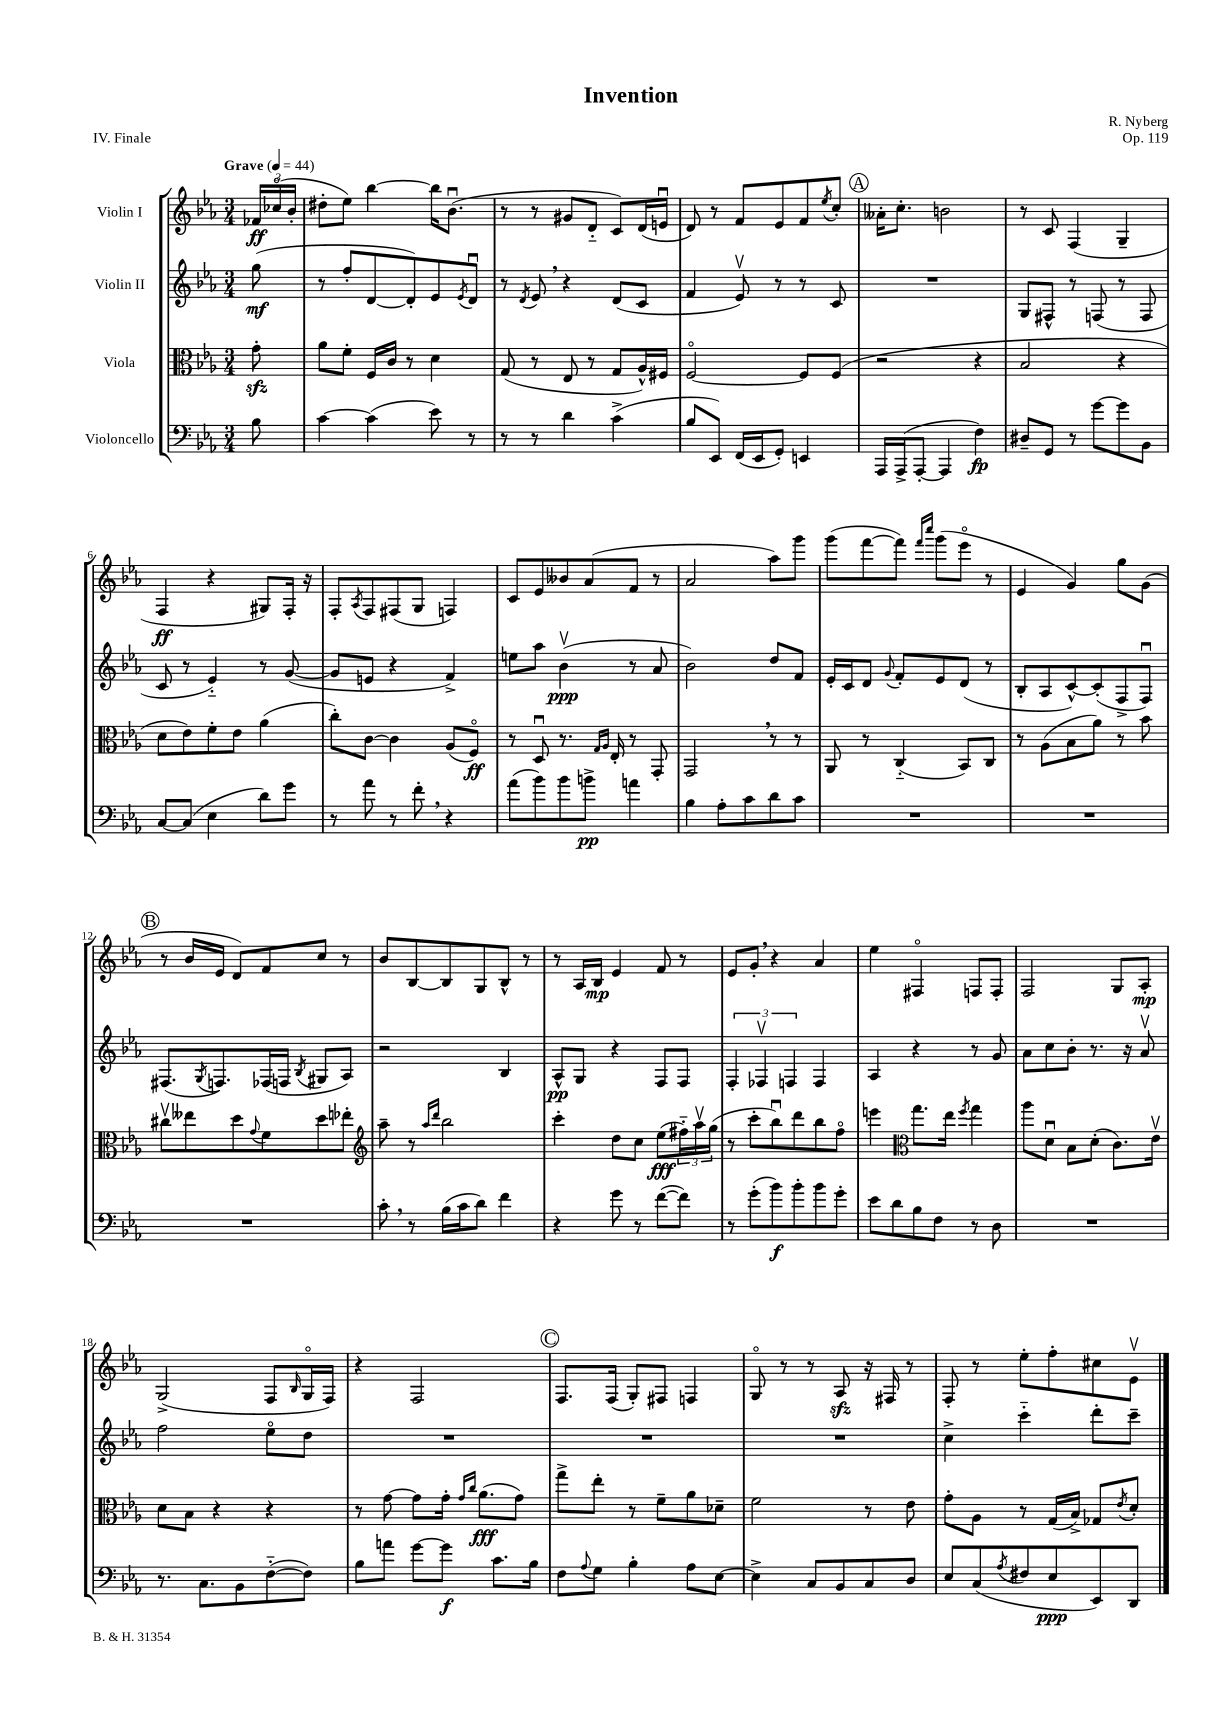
\header { title = "Invention" composer = "R. Nyberg" opus = "Op. 119" piece = "IV. Finale" }
<<
\new StaffGroup <<
\new Staff = "s0" \with { instrumentName = "Violin I" } {
    \clef treble \key ees \major \numericTimeSignature \time 3/4 \partial 8 \tempo "Grave" 4 = 44
    \tuplet 3/2 { fes'16\ff ces''16\flageolet( bes'16-. } |
    dis''8-. ees''8) bes''4~ bes''16 bes'8.\downbow( |
    r8 r8 gis'8 d'8-_ c'8) d'16( e'16\downbow |
    d'8) r8 f'8 ees'8 f'8 \acciaccatura { ees''8 } c''8-. |
    \mark \markup { \circle "A" } aeses'16-. c''8.-. b'2 |
    r8 c'8 f4( g4-- |
    f4\ff r4 gis8) f16-. r16 |
    f8-. \acciaccatura { aes8 } f8 fis8( g8 f4) |
    c'8 ees'8 beses'8 aes'8( f'8 r8 |
    aes'2 aes''8) g'''8 |
    g'''8( f'''8~ f'''8) \grace { f'''16 c''''16 } g'''8( ees'''8\flageolet r8 |
    ees'4 g'4) g''8 g'8( |
    \mark \markup { \circle "B" } r8 bes'16 ees'16 d'8) f'8 c''8 r8 |
    bes'8 bes8~ bes8 g8 bes8-^ r8 |
    r8 aes16 bes16\mp ees'4 f'8 r8 |
    ees'8 g'8-. \breathe r4 aes'4 |
    ees''4 fis4\flageolet f8 f8-. |
    f2 g8 aes8-.\mp |
    g2->( f8 \grace { bes16 } g16\flageolet f16) |
    r4 f2 |
    \mark \markup { \circle "C" } f8. f16( g8-.) fis8 f4 |
    g8\flageolet r8 r8 aes8\sfz r16 fis16 r8 |
    f8-. r8 ees''8-. f''8-. cis''8 ees'8\upbow \bar "|." |
}
\new Staff = "s1" \with { instrumentName = "Violin II" } {
    \clef treble \key ees \major \numericTimeSignature \time 3/4 \partial 8
    g''8\mf( |
    r8 f''8-. d'8~ d'8-.) ees'8 \acciaccatura { ees'8 } d'8\downbow |
    r8 \acciaccatura { d'8 } ees'8 \breathe r4 d'8( c'8 |
    f'4 ees'8\upbow) r8 r8 c'8 |
    \mark \markup { \circle "A" } R2. |
    g8 fis8-^ r8 f8( r8 f8 |
    c'8 r8 ees'4-_) r8 g'8~( |
    g'8 e'8 r4 f'4->) |
    e''8 aes''8 bes'4\upbow\ppp( r8 aes'8 |
    bes'2) d''8 f'8 |
    ees'16-. c'16 d'8 \appoggiatura { g'8 } f'8-. ees'8 d'8( r8 |
    bes8-. aes8 c'8~-^) c'8-.( f8-> f8\downbow) |
    \mark \markup { \circle "B" } fis8.( \acciaccatura { g8 } f8.) fes16( f16 \acciaccatura { bes8 } gis8 aes8) |
    r2 bes4 |
    aes8-^\pp g8 r4 f8 f8 |
    \tuplet 3/2 { f4-. fes4\upbow f4 } f4 |
    aes4 r4 r8 g'8 |
    aes'8 c''8 bes'8-. r8. r16 aes'8\upbow |
    f''2 ees''8\flageolet d''8 |
    R2. |
    \mark \markup { \circle "C" } R2. |
    R2. |
    c''4-> c'''4-_ d'''8-. c'''8-- \bar "|." |
}
\new Staff = "s2" \with { instrumentName = "Viola" } {
    \clef alto \key ees \major \numericTimeSignature \time 3/4 \partial 8
    g'8-.\sfz |
    aes'8 f'8-. f16 c'16 r8 d'4 |
    g8( r8 ees8 r8 g8 aes16-^) fis16 |
    f2~\flageolet f8 f8( |
    \mark \markup { \circle "A" } r2 r4 |
    bes2 r4 |
    d'8 ees'8) f'8-. ees'8 aes'4( |
    c''8-.) c'8~ c'4 aes8( f8\flageolet\ff) |
    r8 d8\downbow r8. \grace { g16 aes16 } ees16-. r8 g,8-. |
    g,2 \breathe r8 r8 |
    aes,8 r8 c4-_( bes,8) c8 |
    r8 aes8( bes8 aes'8) r8 bes'8 |
    \mark \markup { \circle "B" } cis''8\upbow eeses''8 d''8 \appoggiatura { g'8 } f'8 d''8 ees''8-. |
    \clef treble aes''8-- r8 \grace { aes''16 d'''16 } bes''2 |
    c'''4-. d''8 c''8 ees''8\fff( \tuplet 3/2 { fis''16-_) aes''16\upbow g''16( } |
    r8 c'''8-. bes''8\downbow) d'''8 bes''8 f''8\flageolet |
    e'''4 \clef alto g''8. ees''16 \acciaccatura { f''8 } g''4 |
    aes''8 d'8\downbow bes8 d'8-.( c'8.) ees'16\upbow |
    d'8 bes8 r4 r4 |
    r8 g'8~ g'8 g'16-. \grace { g'16 c''16 } aes'8.\fff( g'8) |
    \mark \markup { \circle "C" } g''8-> ees''8-. r8 f'8-- aes'8 des'8-- |
    f'2 r8 ees'8 |
    g'8-. aes8 r8 g16( bes16->) ges8 \acciaccatura { ees'8 } d'8-. \bar "|." |
}
\new Staff = "s3" \with { instrumentName = "Violoncello" } {
    \clef bass \key ees \major \numericTimeSignature \time 3/4 \partial 8
    bes8 |
    c'4~ c'4( ees'8) r8 |
    r8 r8 d'4 c'4->( |
    bes8 ees,8) f,16( ees,16 g,8-.) e,4 |
    \mark \markup { \circle "A" } aes,,16 aes,,16->( aes,,8~-. aes,,4 f4\fp) |
    dis8-- g,8 r8 g'8~ g'8 bes,8 |
    c8~ c8( ees4 d'8) g'8 |
    r8 aes'8 r8 f'8-. \breathe r4 |
    aes'8( bes'8) bes'8 b'8->\pp a'4 |
    bes4 aes8-. c'8 d'8 c'8 |
    R2. |
    R2. |
    \mark \markup { \circle "B" } R2. |
    c'8-. \breathe r8 bes16( c'16 d'8) f'4 |
    r4 g'8 r8 f'8~( f'8) |
    r8 g'8-.( bes'8\f) bes'8-. bes'8 g'8-. |
    ees'8 d'8 bes8 f8 r8 d8 |
    R2. |
    r8. c8. bes,8 f8~-_( f8) |
    bes8 a'8 g'8~ g'8\f c'8. bes16 |
    \mark \markup { \circle "C" } f8 \appoggiatura { aes8 } g8 bes4-. aes8 ees8~ |
    ees4-> c8 bes,8 c8 d8 |
    ees8 c8( \acciaccatura { aes8 } fis8 ees8\ppp ees,8) d,8 \bar "|." |
}
>>
>>
